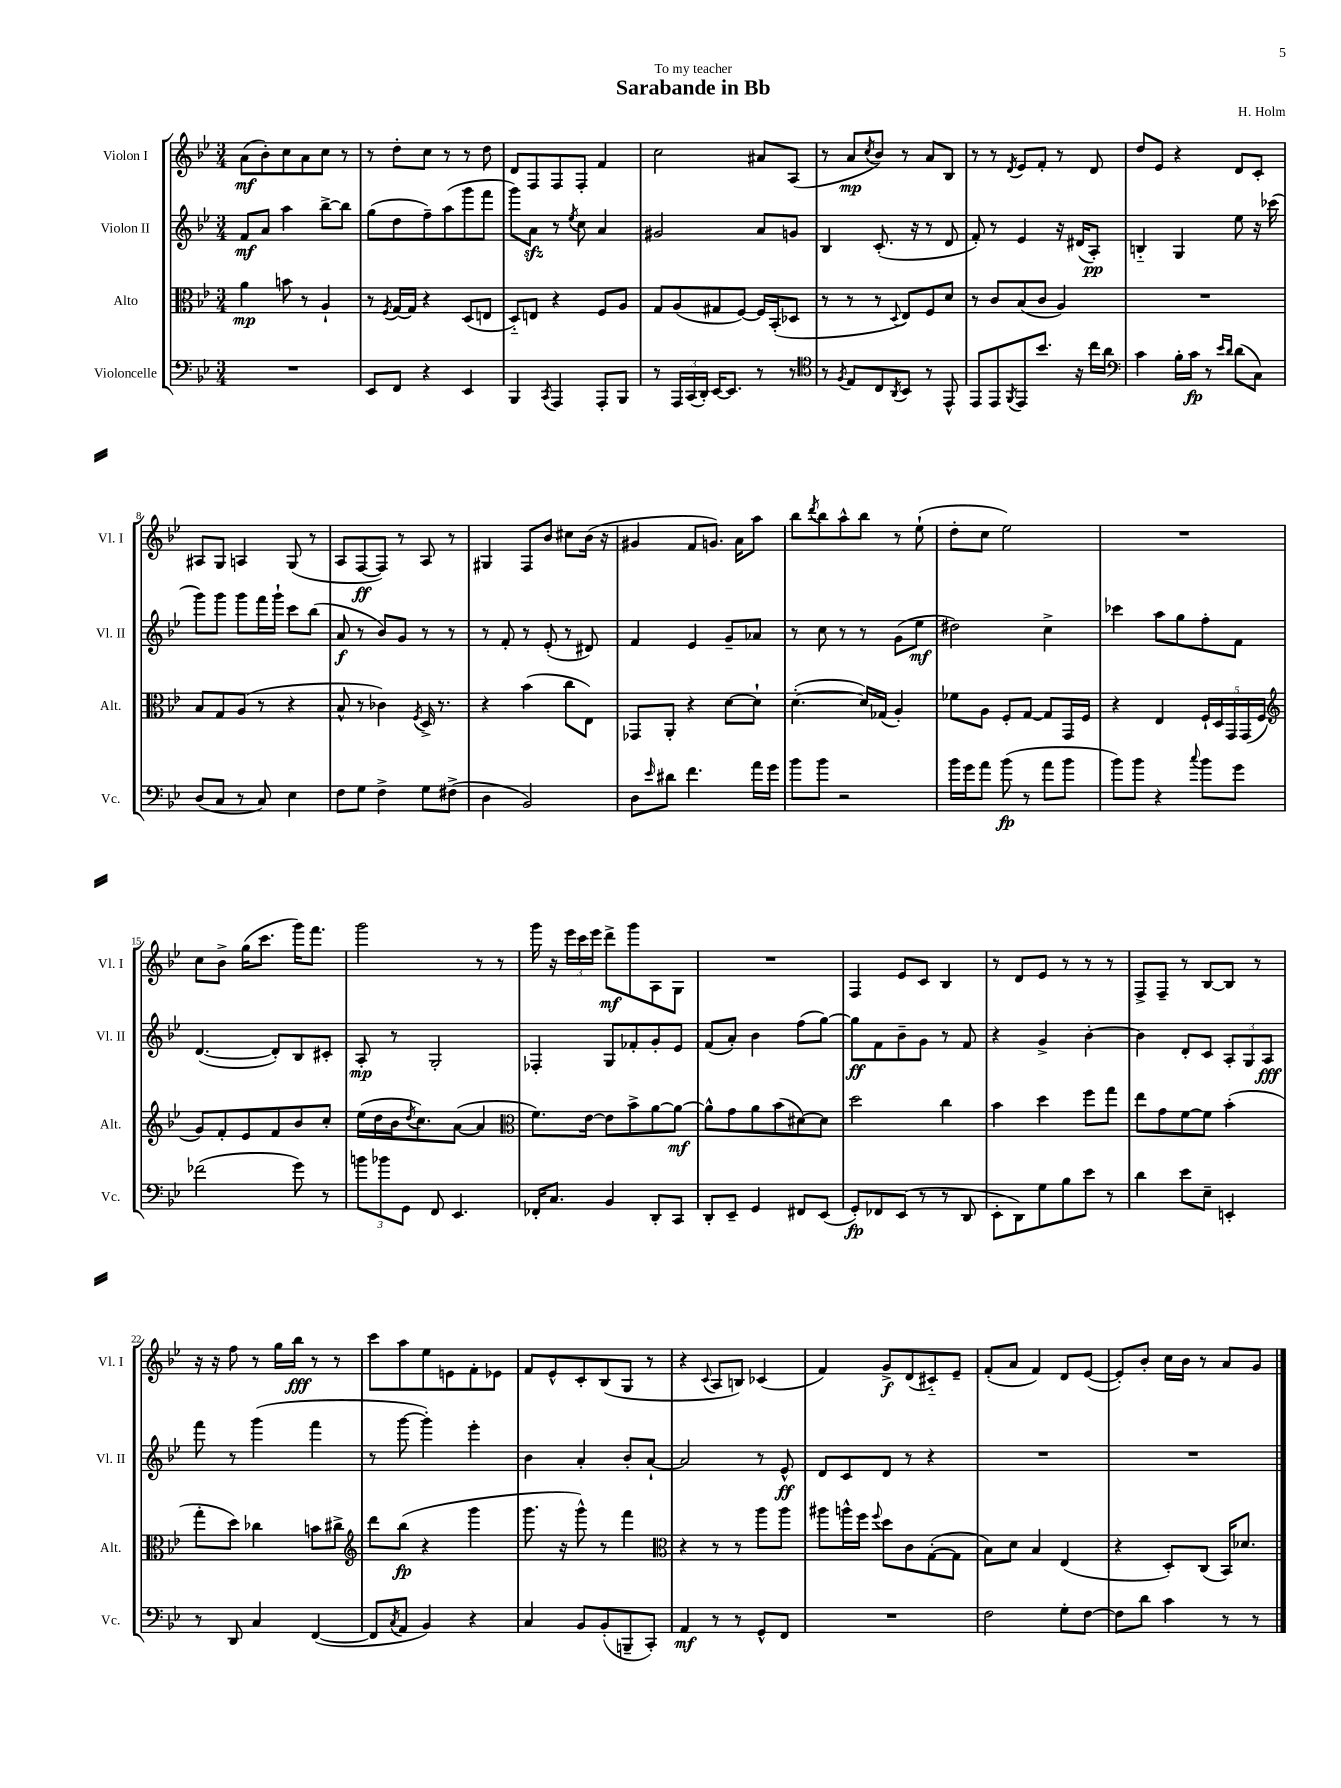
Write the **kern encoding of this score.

**kern	**dynam	**kern	**dynam	**kern	**dynam	**kern	**dynam
*part4	*part4	*part3	*part3	*part2	*part2	*part1	*part1
*staff4	*staff4	*staff3	*staff3	*staff2	*staff2	*staff1	*staff1
*I"Violoncelle	*	*I"Alto	*	*I"Violon II	*	*I"Violon I	*
*I'Vc.	*	*I'Alt.	*	*I'Vl. II	*	*I'Vl. I	*
*clefF4	*	*clefC3	*	*clefG2	*	*clefG2	*
*k[b-e-]	*	*k[b-e-]	*	*k[b-e-]	*	*k[b-e-]	*
*M3/4	*	*M3/4	*	*M3/4	*	*M3/4	*
=1	=1	=1	=1	=1	=1	=1	=1
2.r	.	4a\	mp	8f/L	mf	(8a\L	mf
.	.	.	.	8a/J	.	8b-'\)	.
.	.	8bn\	.	4aa\	.	8cc\	.
.	.	8r	.	.	.	8a\	.
.	.	4A`/	.	[8bb-^\L	.	8cc\J	.
.	.	.	.	8bb-\J]	.	8r	.
=2	=2	=2	=2	=2	=2	=2	=2
8EE-/L	.	8r	.	(8gg\L	.	8r	.
.	.	8qF/	.	.	.	.	.
8FF/J	.	[16G/LL	.	8dd\	.	8dd'\L	.
.	.	16G/JJ]	.	.	.	.	.
4r	.	4r	.	8ff~\)	.	8cc\J	.
.	.	.	.	(8aa\	.	8r	.
4EE-/	.	(8D/L	.	8ggg\	.	8r	.
.	.	8En/J	.	8fff\J	.	8dd\	.
=3	=3	=3	=3	=3	=3	=3	=3
4BBB-/	.	8D/L)	.	8ggg\L)	.	8d/L	.
.	.	8En/J	.	8azz\J	.	8F/	.
8qCC/	.	.	.	.	.	.	.
4AAA/	.	4r	.	8r	.	8F/	.
.	.	.	.	8qee-/	.	.	.
.	.	.	.	8cc\	.	8F'/J	.
8AAA'/L	.	8F/L	.	4a/	.	4f/	.
8BBB-/J	.	8A/J	.	.	.	.	.
=4	=4	=4	=4	=4	=4	=4	=4
8r	.	8G/L	.	2g#X/	.	2cc\	.
24AAA/LL	.	(8A/	.	.	.	.	.
(24CC/	.	.	.	.	.	.	.
24DD'/JJ)	.	.	.	.	.	.	.
[16EE-/KL	.	8G#X/	.	.	.	.	.
8.EE-/J]	.	.	.	.	.	.	.
.	.	[8F/J)	.	.	.	.	.
8r	.	16F/LL]	.	8a/L	.	8a#X/L	.
.	.	(16BB-'/J	.	.	.	.	.
8r	.	8D-X/J	.	8gn/J	.	(8A/J	.
=5	=5	=5	=5	=5	=5	=5	=5
*clefC4	*	*	*	*	*	*	*
8r	.	8r	.	4B-/	.	8r	.
8qF/	.	.	.	.	.	.	.
8E-/L	.	8r	.	.	.	8a/L	mp
.	.	.	.	.	.	8qcc/	.
8C/	.	8r	.	(8.c'/	.	8b-/J)	.
8qAA/	.	8qqD/	.	.	.	.	.
8BB-/J	.	8E-/L)	.	.	.	8r	.
.	.	.	.	16r	.	.	.
8r	.	8F/	.	8r	.	8a/L	.
8EE-^^/	.	8d/J	.	8d/	.	8B-/J	.
=6	=6	=6	=6	=6	=6	=6	=6
8EE-/L	.	8r	.	8f'/)	.	8r	.
8EE-/	.	8c/L	.	8r	.	8r	.
8qFF/	.	.	.	.	.	8qd/	.
8EE-/	.	(8B-/	.	4e-/	.	8e-/L	.
8.b-/J	.	8c/J	.	.	.	8f'/J	.
.	.	4A/)	.	16r	.	8r	.
16r	.	.	.	(16d#X/KL	.	.	.
16cc\LL	.	.	.	8A'/J)	pp	8d/	.
16a\JJ	.	.	.	.	.	.	.
=7	=7	=7	=7	=7	=7	=7	=7
*clefF4	*	*	*	*	*	*	*
4c\	.	2.r	.	4Bn/	.	8dd/L	.
.	.	.	.	.	.	8e-/J	.
16B-'\LL	.	.	.	4G/	.	4r	.
16c\JJ	fp	.	.	.	.	.	.
8r	.	.	.	.	.	.	.
16qqe-/LL	.	.	.	.	.	.	.
16qqd/JJ	.	.	.	.	.	.	.
(8d\L	.	.	.	8ee-\	.	8d/L	.
8C\J)	.	.	.	16r	.	8c'/J	.
.	.	.	.	(16ccc-X\	.	.	.
!!LO:LB:g=z
=8	=8	=8	=8	=8	=8	=8	=8
(8D/L	.	8B-/L	.	8ggg\L)	.	8A#X/L	.
8C/J	.	8G/	.	8ggg\J	.	8G/J	.
8r	.	(8A/J	.	8ggg\L	.	4An/	.
8C/)	.	8r	.	16fff\L	.	.	.
.	.	.	.	16ggg`\JJ	.	.	.
4E-\	.	4r	.	8ccc\L	.	(8G/	.
.	.	.	.	(8bb-\J	.	8r	.
=9	=9	=9	=9	=9	=9	=9	=9
8F\L	.	8B-^^/	.	8a/	f	8A/L	.
8G\J	.	8r	.	8r	.	[8F/	ff
4F^\	.	4c-X\)	.	8b-/L)	.	8F/J])	.
.	.	.	.	8g/J	.	8r	.
.	.	8qF/	.	.	.	.	.
8G\L	.	16D^/	.	8r	.	8A/	.
.	.	8.r	.	.	.	.	.
(8F#X^\J	.	.	.	8r	.	8r	.
=10	=10	=10	=10	=10	=10	=10	=10
4D\	.	4r	.	8r	.	4G#X/	.
.	.	.	.	8f'/	.	.	.
2BB-/)	.	(4b-\	.	8r	.	8F/L	.
.	.	.	.	(8e-'/	.	8b-/J	.
.	.	8cc\L	.	8r	.	8cc#X\L	.
.	.	8E-\J)	.	8d#X/)	.	(16b-\Jk	.
.	.	.	.	.	.	16r	.
=11	=11	=11	=11	=11	=11	=11	=11
8D\L	.	8GG-X/L	.	4f/	.	4g#X/	.
16qqe-/	.	.	.	.	.	.	.
8d#X\J	.	8AA'/J	.	.	.	.	.
4.f\	.	4r	.	4e-/	.	8f/L	.
.	.	.	.	.	.	8.gn/J)	.
.	.	[8d\L	.	8g~/L	.	.	.
.	.	.	.	.	.	16a\KL	.
16a\LL	.	8d`\J]	.	8a-X/J	.	8aa\J	.
16g\JJ	.	.	.	.	.	.	.
=12	=12	=12	=12	=12	=12	=12	=12
8b-\L	.	([4.d'\	.	8r	.	8bb-\L	.
.	.	.	.	.	.	8qddd/	.
8b-\J	.	.	.	8cc\	.	8bb-\	.
2r	.	.	.	8r	.	8aa^^\	.
.	.	16d/LL])	.	8r	.	8bb-\J	.
.	.	(16G-X/JJ	.	.	.	.	.
.	.	4A'/)	.	(8g\L	.	8r	.
.	.	.	.	8ee-\J	mf	(8ee-`\	.
=13	=13	=13	=13	=13	=13	=13	=13
16b-\LL	.	8f-X\L	.	2dd#X\)	.	8dd'\L	.
16g\J	.	.	.	.	.	.	.
8a\J	.	8A\J	.	.	.	8cc\J	.
(8b-\	fp	8F'/L	.	.	.	2ee-\)	.
8r	.	[8G/J	.	.	.	.	.
8a\L	.	8G/L]	.	4cc^\	.	.	.
8b-\J	.	16GG/L	.	.	.	.	.
.	.	16F/JJ	.	.	.	.	.
=14	=14	=14	=14	=14	=14	=14	=14
8b-\L)	.	4r	.	4ccc-X\	.	2.r	.
8b-\J	.	.	.	.	.	.	.
4r	.	4E-/	.	8aa\L	.	.	.
.	.	.	.	8gg\	.	.	.
8qqcc/	.	.	.	.	.	.	.
8b-\L	.	20F`/LL	.	8ff'\	.	.	.
.	.	20D/	.	.	.	.	.
.	.	20GG/	.	.	.	.	.
8g\J	.	.	.	8f\J	.	.	.
.	.	(20GG/	.	.	.	.	.
.	.	20F/JJ	.	.	.	.	.
!!LO:LB:g=z
=15	=15	=15	=15	=15	=15	=15	=15
*	*	*clefG2	*	*	*	*	*
(2f-X\	.	8g/L)	.	([4.d/	.	8cc\L	.
.	.	8f'/	.	.	.	8b-^\J	.
.	.	8e-/	.	.	.	(16gg\KL	.
.	.	.	.	.	.	8.ccc\J	.
.	.	8f/	.	8d'/L])	.	.	.
8g\)	.	8b-/	.	8B-/	.	16ggg\KL)	.
.	.	.	.	.	.	8.fff\J	.
8r	.	8cc'/J	.	8c#X'/J	.	.	.
=16	=16	=16	=16	=16	=16	=16	=16
12bn\L	.	(16ee-\LL	.	8A'/	mp	2ggg\	.
.	.	16dd\	.	.	.	.	.
12b-X\	.	.	.	.	.	.	.
.	.	16b-\J	.	8r	.	.	.
12GG\J	.	.	.	.	.	.	.
.	.	8qdd/	.	.	.	.	.
.	.	8.cc\)	.	.	.	.	.
8FF/	.	.	.	2G'/	.	.	.
4.EE-/	.	([8a\J	.	.	.	.	.
.	.	4a/]	.	.	.	8r	.
.	.	.	.	.	.	8r	.
=17	=17	=17	=17	=17	=17	=17	=17
*	*	*clefC3	*	*	*	*	*
16FF-X'/KL	.	8.f\L)	.	4F-X'/	.	16ggg\	.
8.C/J	.	.	.	.	.	16r	.
.	.	.	.	.	.	24eee-\LL	.
.	.	.	.	.	.	24ccc\	.
.	.	[16e-\Jk	.	.	.	.	.
.	.	.	.	.	.	24eee-\JJ	.
4BB-/	.	8e-\L]	.	8G/L	.	8ddd^\L	mf
.	.	8b-^\	.	8f-X'/	.	8ggg\	.
8DD'/L	.	[8a\	.	8g'/	.	8A\	.
8CC/J	.	8a\J_	mf	8e-/J	.	8G\J	.
=18	=18	=18	=18	=18	=18	=18	=18
8DD'/L	.	8a^^\L]	.	(8f/L	.	2.r	.
8EE-~/J	.	8g\	.	8a'/J)	.	.	.
4GG/	.	8a\	.	4b-\	.	.	.
.	.	(8b-\	.	.	.	.	.
8FF#X/L	.	[8d#X\)	.	(8ff\L	.	.	.
(8EE-/J	.	8d#\J]	.	[8gg\J)	.	.	.
=19	=19	=19	=19	=19	=19	=19	=19
8GG'/L)	fp	2dd\	.	8gg\L]	ff	4F/	.
8FF-X/	.	.	.	8f\	.	.	.
(8EE-/J	.	.	.	8b-~\	.	8e-/L	.
8r	.	.	.	8g\J	.	8c/J	.
8r	.	4cc\	.	8r	.	4B-/	.
8DD/	.	.	.	8f/	.	.	.
=20	=20	=20	=20	=20	=20	=20	=20
8EE-'\L	.	4b-\	.	4r	.	8r	.
8DD\)	.	.	.	.	.	8d/L	.
8G\	.	4dd\	.	4g^/	.	8e-/J	.
8B-\	.	.	.	.	.	8r	.
8e-\J	.	8ff\L	.	[4b-'\	.	8r	.
8r	.	8gg\J	.	.	.	8r	.
=21	=21	=21	=21	=21	=21	=21	=21
4d\	.	8ee-\L	.	4b-\]	.	8F^/L	.
.	.	8g\	.	.	.	8F~/J	.
8e-\L	.	[8f\	.	8d'/L	.	8r	.
8E-~\J	.	8f\J]	.	8c/J	.	[8B-/L	.
4EEn'/	.	(4b-'\	.	12A'/L	.	8B-/J]	.
.	.	.	.	12G/	.	.	.
.	.	.	.	.	.	8r	.
.	.	.	.	12A/J	fff	.	.
!!LO:LB:g=z
=22	=22	=22	=22	=22	=22	=22	=22
8r	.	8gg'\L	.	8fff\	.	16r	.
.	.	.	.	.	.	16r	.
8DD/	.	8dd\J)	.	8r	.	8ff\	.
4C/	.	4cc-X\	.	(4ggg\	.	8r	.
.	.	.	.	.	.	16gg\LL	.
.	.	.	.	.	.	16bb-\JJ	fff
([4FF/	.	8bn\L	.	4fff\	.	8r	.
.	.	8cc#X^\J	.	.	.	8r	.
=23	=23	=23	=23	=23	=23	=23	=23
*	*	*clefG2	*	*	*	*	*
8FF/L]	.	8ddd\L	.	8r	.	8ccc\L	.
8qC/	.	.	.	.	.	.	.
8AA/J	.	(8bb-\J	fp	[8ggg\	.	8aa\	.
4BB-/)	.	4r	.	4ggg'\])	.	8ee-\	.
.	.	.	.	.	.	8en\	.
4r	.	4ggg\	.	4eee-'\	.	8f'\	.
.	.	.	.	.	.	8e-X\J	.
=24	=24	=24	=24	=24	=24	=24	=24
4C/	.	8.ggg\	.	4b-\	.	8f/L	.
.	.	.	.	.	.	8e-^^/	.
.	.	16r	.	.	.	.	.
8BB-/L	.	8ggg^^\)	.	4a'/	.	8c'/	.
(8BB-'/	.	8r	.	.	.	(8B-/	.
8BBBn~/	.	4fff\	.	8b-'/L	.	8G/J	.
8CC'/J)	.	.	.	[8a`/J	.	8r	.
=25	=25	=25	=25	=25	=25	=25	=25
*	*	*clefC3	*	*	*	*	*
4AA/	mf	4r	.	2a/]	.	4r	.
.	.	.	.	.	.	8qqc/	.
8r	.	8r	.	.	.	8A/L	.
8r	.	8r	.	.	.	8Bn/J)	.
8GG^^/L	.	8aa\L	.	8r	.	(4c-X/	.
8FF/J	.	8aa\J	.	8e-^^/	ff	.	.
=26	=26	=26	=26	=26	=26	=26	=26
2.r	.	8aa#X\L	.	8d/L	.	4f/)	.
.	.	16aan^^\L	.	8c/	.	.	.
.	.	16ff\JJ	.	.	.	.	.
.	.	8qqff/	.	.	.	.	.
.	.	8dd\L	.	8d/J	.	8g^/L	f
.	.	8c\	.	8r	.	(8d/	.
.	.	([8G'\	.	4r	.	8c#X/)	.
.	.	8G\J]	.	.	.	8e-~/J	.
=27	=27	=27	=27	=27	=27	=27	=27
2F\	.	8B-\L)	.	2.r	.	(8f'/L	.
.	.	8d\J	.	.	.	8a/J	.
.	.	4B-/	.	.	.	4f/)	.
8G'\L	.	(4E-/	.	.	.	8d/L	.
[8F\J	.	.	.	.	.	([8e-/J	.
=28	=28	=28	=28	=28	=28	=28	=28
8F\L]	.	4r	.	2.r	.	8e-'/L])	.
8d\J	.	.	.	.	.	8b-'/J	.
4c\	.	8D'/L)	.	.	.	16cc\LL	.
.	.	.	.	.	.	16b-\JJ	.
.	.	(8C/J	.	.	.	8r	.
8r	.	16BB-/KL)	.	.	.	8a/L	.
.	.	8.d-X/J	.	.	.	.	.
8r	.	.	.	.	.	8g/J	.
==	==	==	==	==	==	==	==
*-	*-	*-	*-	*-	*-	*-	*-
